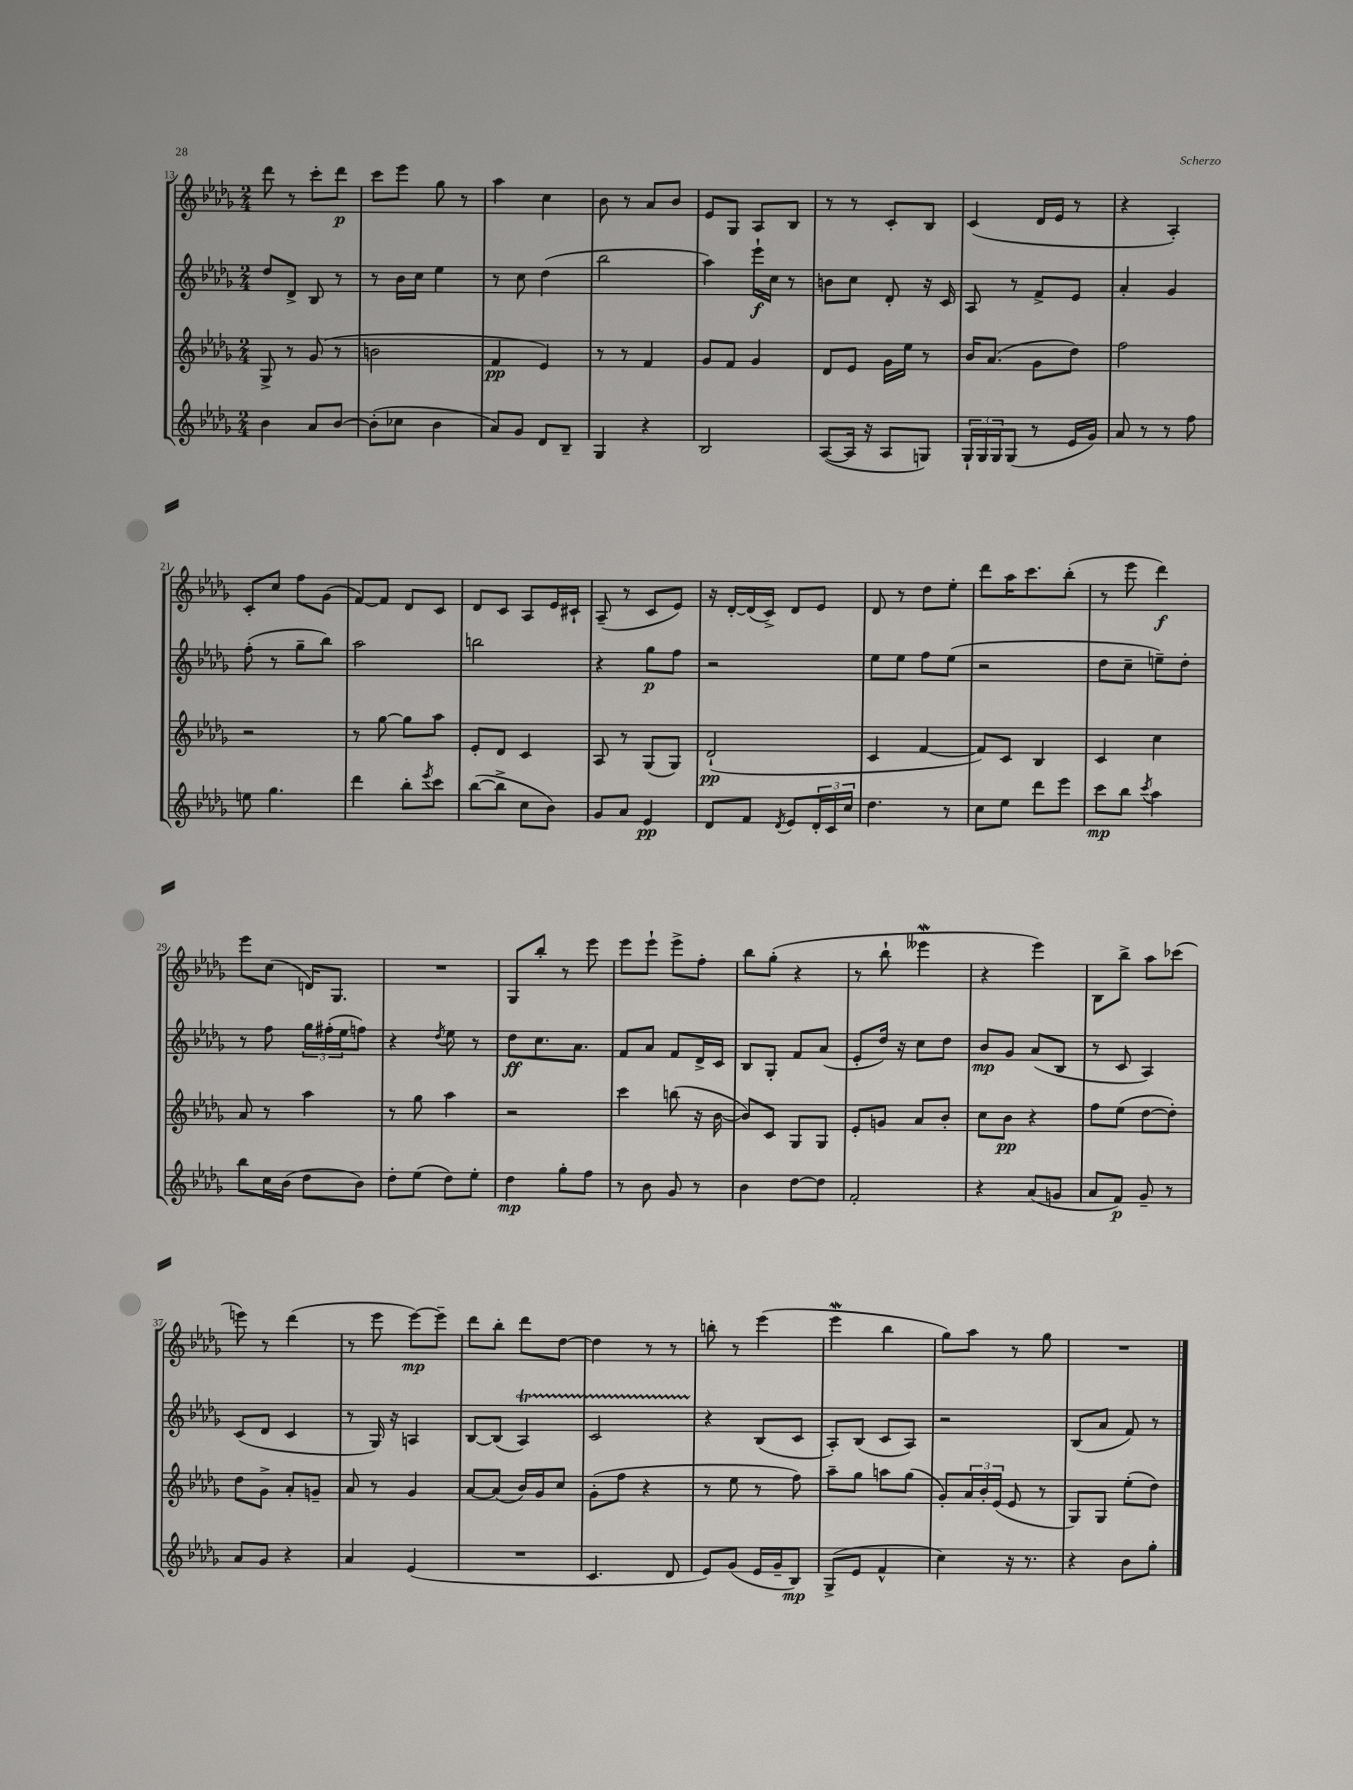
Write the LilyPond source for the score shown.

<<
\new StaffGroup <<
\new Staff = "s0" {
    \clef treble \key des \major \numericTimeSignature \time 2/4
    des'''8 r8 c'''8-. des'''8\p |
    c'''8 ees'''8 ges''8 r8 |
    aes''4 c''4 |
    bes'8 r8 aes'8 bes'8 |
    ees'8 ges8 aes8 bes8 |
    r8 r8 c'8-. bes8 |
    c'4( des'16 ees'16 r8 |
    r4 aes4-.) |
    c'8-. c''8 f''8 ges'8( |
    f'8~) f'8 des'8 c'8 |
    des'8 c'8 aes8 ees'16 cis'16-! |
    aes8--( r8 c'8 ees'8) |
    r16 des'16~-. des'16( c'16->) des'8 ees'8 |
    des'8 r8 des''8 ees''8-. |
    des'''8 aes''16 c'''8. bes''8-.( |
    r8 ees'''8 des'''4\f) |
    ees'''8 c''8( d'16) ges8. |
    R2 |
    ges8 bes''8-. r8 ees'''8 |
    ees'''8 ees'''8-! ees'''8-> f''8-. |
    bes''8 ges''8-.( r4 |
    r8 bes''8-! eeses'''4\mordent |
    r4 ees'''4) |
    bes8 bes''8-> aes''8 ces'''8( |
    e'''8) r8 des'''4( |
    r8 ees'''8 ees'''8~\mp) ees'''8-- |
    des'''8 bes''8-. des'''8 des''8~ |
    des''4 r8 r8 |
    b''8-. r8 ees'''4( |
    ees'''4\mordent bes''4 |
    ges''8) aes''8 r8 ges''8 |
    R2 \bar "|." |
}
\new Staff = "s1" {
    \clef treble \key des \major \numericTimeSignature \time 2/4
    des''8 des'8-> bes8 r8 |
    r8 bes'16 c''16 ees''4 |
    r8 c''8 des''4( |
    bes''2 |
    aes''4) ees'''16-!\f c''16 r8 |
    b'8 c''8 des'8-. r16 c'16 |
    aes8 r8 f'8-> ees'8 |
    aes'4-. ges'4 |
    f''8-.( r8 ges''8-- bes''8) |
    aes''2 |
    b''2 |
    r4 ges''8\p f''8 |
    r2 |
    ees''8 ees''8 f''8 ees''8( |
    r2 |
    des''8 c''8-- e''8--) des''8-. |
    r8 f''8 \tuplet 3/2 { ges''16 fis''16-.( ees''16 } f''8) |
    r4 \acciaccatura { des''8 } ees''8 r8 |
    des''8\ff c''8. aes'8. |
    f'8 aes'8 f'8 des'16-> c'16 |
    bes8 ges8-. f'8 aes'8( |
    ees'8-. des''16) r16 c''8 des''8 |
    bes'8\mp ges'8 aes'8( bes8 |
    r8 c'8 aes4) |
    c'8( des'8 c'4 |
    r8 ges16) r16 a4 |
    bes8~ bes8( aes4\startTrillSpan) |
    c'2 |
    r4\stopTrillSpan bes8( c'8 |
    aes8-.) bes8( c'8 aes8) |
    r2 |
    bes8( aes'8 f'8) r8 \bar "|." |
}
\new Staff = "s2" {
    \clef treble \key des \major \numericTimeSignature \time 2/4
    ges8-> r8 ges'8( r8 |
    b'2 |
    f'4\pp ees'4) |
    r8 r8 f'4 |
    ges'8 f'8 ges'4 |
    des'8 ees'8 ges'16 ees''16 r8 |
    bes'16 aes'8.( ges'8 des''8) |
    f''2 |
    r2 |
    r8 ges''8~ ges''8 aes''8 |
    ees'8-. des'8 c'4 |
    aes8 r8 ges8( ges8) |
    des'2-!\pp( |
    c'4 f'4~ |
    f'8) c'8 bes4 |
    c'4 c''4 |
    aes'8 r8 aes''4 |
    r8 ges''8 aes''4 |
    r2 |
    c'''4 b''8( r16 bes'16~ |
    bes'8) c'8 ges8 ges8 |
    ees'8-. g'8 aes'8 bes'8-. |
    c''8 bes'8\pp r4 |
    f''8 ees''8( des''8~ des''8-.) |
    des''8 ges'8-> aes'8-. g'8-- |
    aes'8 r8 ges'4 |
    aes'8~ aes'8( bes'16) ges'16 c''8 |
    ges'8-.( f''8 r4 |
    r8 ees''8 r8 f''8) |
    aes''8-- ges''8 a''8 ges''8( |
    ges'8-.) \tuplet 3/2 { aes'16 bes'16-. ees'16( } ees'8 r8 |
    ges8) ges8 ees''8-.( des''8) \bar "|." |
}
\new Staff = "s3" {
    \clef treble \key des \major \numericTimeSignature \time 2/4
    bes'4 aes'8 bes'8~ |
    bes'8-.( ces''8 bes'4 |
    aes'8) ges'8 des'8 bes8-- |
    ges4 r4 |
    bes2 |
    aes8~( aes16 r16 aes8 g8) |
    \tuplet 3/2 { ges16-! ges16 ges16 } ges8( r8 ees'16 ges'16) |
    aes'8 r8 r8 f''8 |
    e''8 ges''4. |
    des'''4 bes''8-. \acciaccatura { ees'''8 } c'''8 |
    bes''8~( bes''8-> c''8 bes'8) |
    ges'8 aes'8 ees'4\pp |
    des'8 f'8 \acciaccatura { des'8 } ees'8 \tuplet 3/2 { des'16-. c'16 c''16 } |
    des''4. r8 |
    c''8 ees''8 des'''8 ees'''8 |
    c'''8\mp bes''8 \acciaccatura { c'''8 } aes''4 |
    bes''8 c''16 bes'16( des''8 bes'8) |
    des''8-. ees''8( des''8) ees''8-. |
    des''4\mp ges''8-. f''8 |
    r8 bes'8 ges'8 r8 |
    bes'4 des''8~ des''8 |
    f'2-. |
    r4 aes'8( g'8 |
    aes'8 f'8\p) ges'8-- r8 |
    aes'8 ges'8 r4 |
    aes'4 ees'4( |
    R2 |
    c'4. des'8 |
    ees'8) ges'8( ees'16 ges'16-- bes8\mp) |
    ges8->( ees'8 f'4-^ |
    c''4) r16 r8. |
    r4 bes'8 ges''8-. \bar "|." |
}
>>
>>
\layout { \context { \Score currentBarNumber = #13 } }
